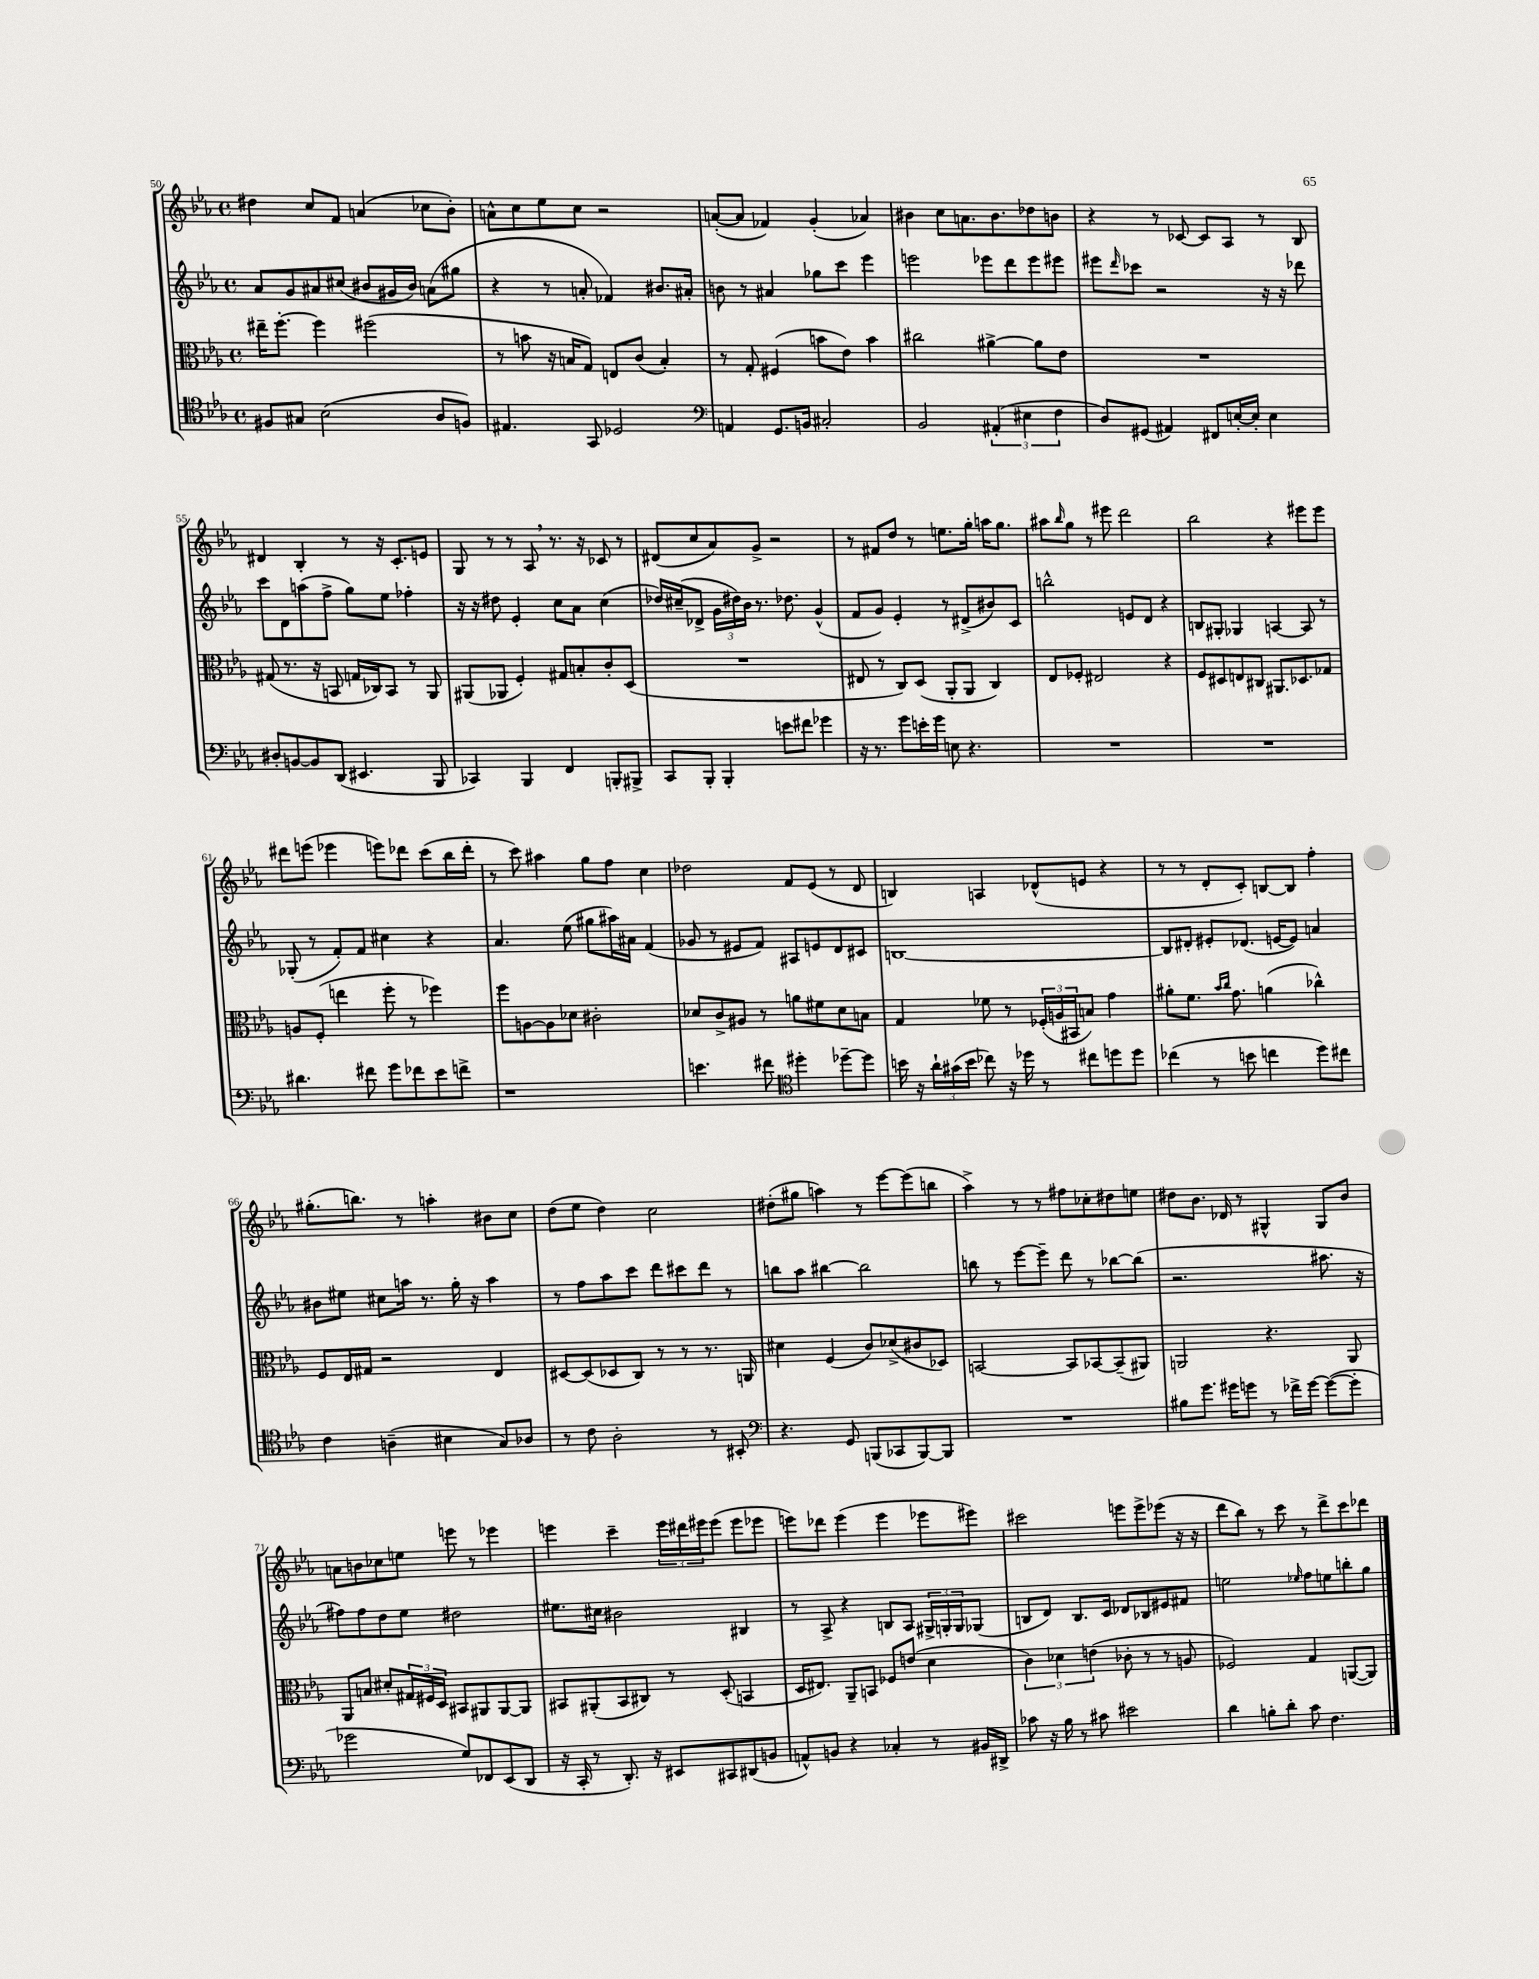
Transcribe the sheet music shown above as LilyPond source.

<<
\new StaffGroup <<
\new Staff = "s0" {
    \clef treble \key ees \major \defaultTimeSignature \time 4/4
    dis''4 c''8 f'8 a'4( ces''8 bes'8-.) |
    a'8-^ c''8 ees''8 c''8 r2 |
    a'8~-.( a'8 fes'4) g'4-.( aes'4) |
    bis'4 c''8 a'8. bis'8. des''8 b'8 |
    r4 r8 ces'8~ ces'8 aes8 r8 bes8 |
    dis'4 bes4-. r8 r16 c'8.-. e'8 |
    g8 r8 r8 aes8 \breathe r8. r16 ces'8 r8 |
    dis'8( c''8 aes'8) g'8-> r2 |
    r8 fis'8 d''8 r8 e''8. g''16-. a''16 g''8. |
    ais''8 \grace { bes''16 } g''8 r8 eis'''8 d'''2 |
    bes''2 r4 eis'''8 eis'''8 |
    dis'''8 e'''8( ees'''4 e'''8) des'''8 c'''8( bes''16 des'''16-. |
    r8 c'''8) ais''4 g''8 f''8 c''4 |
    des''2 f'8 ees'8( r8 d'8 |
    b4) a4 des'8-^( e'8 r4 |
    r8 r8 d'8-. c'8-.) b8~ b8 f''4-. |
    gis''8.-.( b''8.) r8 a''4-. bis'8 c''8 |
    d''8( ees''8 d''4) c''2 |
    dis''8-.( gis''8 a''4) r8 ees'''8~ ees'''8( b''8 |
    aes''4->) r8 r8 fis''8 ces''8-. dis''8 e''8 |
    dis''8 bes'8. des'16 r8 gis4-^ gis8 bes'8 |
    a'8 b'8 ces''8 e''8 e'''8 r8 ees'''4 |
    e'''4 c'''4-- \tuplet 3/2 { e'''16 dis'''16 eis'''16 } eis'''8( eis'''8 ees'''8 |
    e'''8) des'''8 e'''4( e'''4 ees'''8 eis'''8) |
    cis'''2 e'''8 e'''8-> ees'''8( r16 r16 |
    d'''8 bes''8) r8 c'''8 r8 d'''8-> c'''8 des'''8 \bar "|." |
}
\new Staff = "s1" {
    \clef treble \key ees \major \defaultTimeSignature \time 4/4
    aes'8 g'8 ais'8 cis''8( bis'8 gis'16 bis'16) a'8( gis''8 |
    r4 r8 a'8-. fes'4) bis'8. ais'16-. |
    b'8 r8 ais'4 ges''8 c'''8 ees'''4 |
    e'''2 ees'''8 d'''8 ees'''8 eis'''8 |
    eis'''8 \grace { d'''16 } ces'''8 r2 r16 r16 des'''8 |
    c'''8 d'8 a''8( f''8-> g''8) ees''8 fes''4-. |
    r16 r16 dis''8 ees'4-. c''8 aes'8 c''4( |
    des''16) cis''16--( des'8-> \tuplet 3/2 { g'16 dis''16) bes'16 } r8. des''8. g'4-^( |
    f'8 g'8) ees'4-. r8 dis'8->( bis'8) c'8 |
    b''2-^ e'8 d'8 r4 |
    b8 gis8-. ges4 a4~ a8 r8 |
    ges8-.( r8 f'8-.) f'8 cis''4 r4 |
    aes'4. ees''8( gis''8 ais''16) ais'16 f'4( |
    ges'8 r8 eis'8 f'8) ais8 e'8 d'8 cis'8 |
    b1~ |
    b8 dis'8-. eis'8-. des'8.( e'16~ e'8) a'4 |
    bis'8 eis''8 cis''8 a''16 r8. g''16-. r16 a''4 |
    r8 f''8 aes''8 c'''8 d'''8 cis'''8 d'''8 r8 |
    b''8 aes''8 bis''4~ bis''2 |
    b''8 r8 ees'''8~ ees'''8-- d'''8 r8 bes''8~ bes''8( |
    r2. ais''8. r16 |
    fis''8) fis''8 d''8 ees''8 dis''2 |
    eis''8. cis''16 bis'2 bis4 |
    r8 aes8-> r4 b8 aes8 \tuplet 3/2 { gis16-> g16-. g16 } ges8( |
    b8 d'8) b8. c'16 des'8 bes8 eis'8 fis'8 |
    e''2 \grace { ees''16 } f''8 e''8 b''8-. g''8 \bar "|." |
}
\new Staff = "s2" {
    \clef alto \key ees \major \defaultTimeSignature \time 4/4
    eis''16-- f''8.~-. f''4 fis''2( |
    r8 b'8 r16 b16 g8) e8 c'8( b4-.) |
    r8 g8-. fis4( b'8 ees'8) b'4 |
    cis''2 ais'4~-> ais'8 ees'8 |
    R1 |
    gis8( r8. r16 b,8 g16 ces16) b,8 r8 aes,8 |
    ais,8( aes,8 f4-.) gis8 b8-. c'8-. d8( |
    R1 |
    eis8 r8 c8) d8( aes,8-. aes,8 c4) |
    ees8 fes8-. eis2 r4 |
    f8 dis8 e8 cis8 ais,8. des8. ges8 |
    a8 f8-.( e''4 f''8-. r8 fes''4) |
    f''8 a8~ a8 des'8 cis'2-. |
    des'8 c'8-> ais8 r8 a'8 fis'8 des'8 b8 |
    g4 fes'8 r8 \tuplet 3/2 { fes16-.( a16 bis,16 } b8) g'4 |
    ais'8-. f'8. \grace { bes'16 c''16 } g'8. a'4( ces''4-^) |
    f8 ees16 gis16 r2 ees4 |
    dis8~ dis8( des8 c8) r8 r8 r8. a,16 |
    dis'4 f4( c'8) des'8->( cis'8 des8) |
    b,2~ b,8 bes,8~ bes,8--( ais,8) |
    a,2 r4. a,8 |
    aes,8 b8 dis'8-. \tuplet 3/2 { gis16 fis16 d16 } bis,8 ais,8 ais,8~ ais,8 |
    bis,8 ais,8-.( bis,8 cis8) r8 d8-.( b,4 |
    d16 eis8.) aes,8-- b,8 fes8 e'8( d'4 |
    \tuplet 3/2 { c'4) des'4 e'4( } ces'8-. r8 r8 a8 |
    fes2) g4 a,8~( a,8) \bar "|." |
}
\new Staff = "s3" {
    \clef tenor \key ees \major \defaultTimeSignature \time 4/4
    fis8 gis8 bes2( aes8 f8) |
    eis4. g,8 des2 |
    \clef bass a,4 g,8. b,16 cis2-. |
    bes,2 \tuplet 3/2 { ais,4-.( eis4 f4 } |
    d8) gis,8( ais,4) fis,8 e16~-. e16-. e4 |
    dis8-. b,8~ b,8 d,8( eis,4. bes,,8 |
    ces,4) bes,,4 f,4 b,,8-. bis,,8-> |
    c,8 bes,,8-. bes,,4-. e'8 fis'8 ges'4 |
    r16 r8. g'8 e'16-. g'16 e8 r4. |
    R1 |
    R1 |
    dis'4. fis'8 g'8 fes'8 ees'8 f'8-> |
    r1 |
    e'4. fis'8 \clef tenor dis''4-. des''8~-- des''8 |
    b'16 r16 \tuplet 3/2 { aes'16-! gis'16( b'16 } ces''8) r16 des''16 r8 cis''8 d''8 d''8 |
    ces''4( r8 b'8 c''4 d''8) cis''8 |
    c'4 a4--( bis4 g8) aes8 |
    r8 c'8 aes2-. r8 bis,8-. |
    \clef bass r4. g,8 b,,8( ces,8 b,,8~) b,,8 |
    R1 |
    bis8 g'8. gis'16 g'8 r8 fes'16-> g'16~ g'8~( g'8-. |
    ges'2 g8) fes,8 ees,8( d,8 |
    r16 c,16-. r8 d,8.-.) r16 eis,8 cis,8 dis,8( b,8 |
    a,8-^) b,8 r4 ces4-. r8 bis,16 dis,16-> |
    ces'8 r16 bes16 r8 cis'8 eis'2 |
    d'4 b8-. d'8-. c'8 f4. \bar "|." |
}
>>
>>
\layout { \context { \Score currentBarNumber = #50 } }
